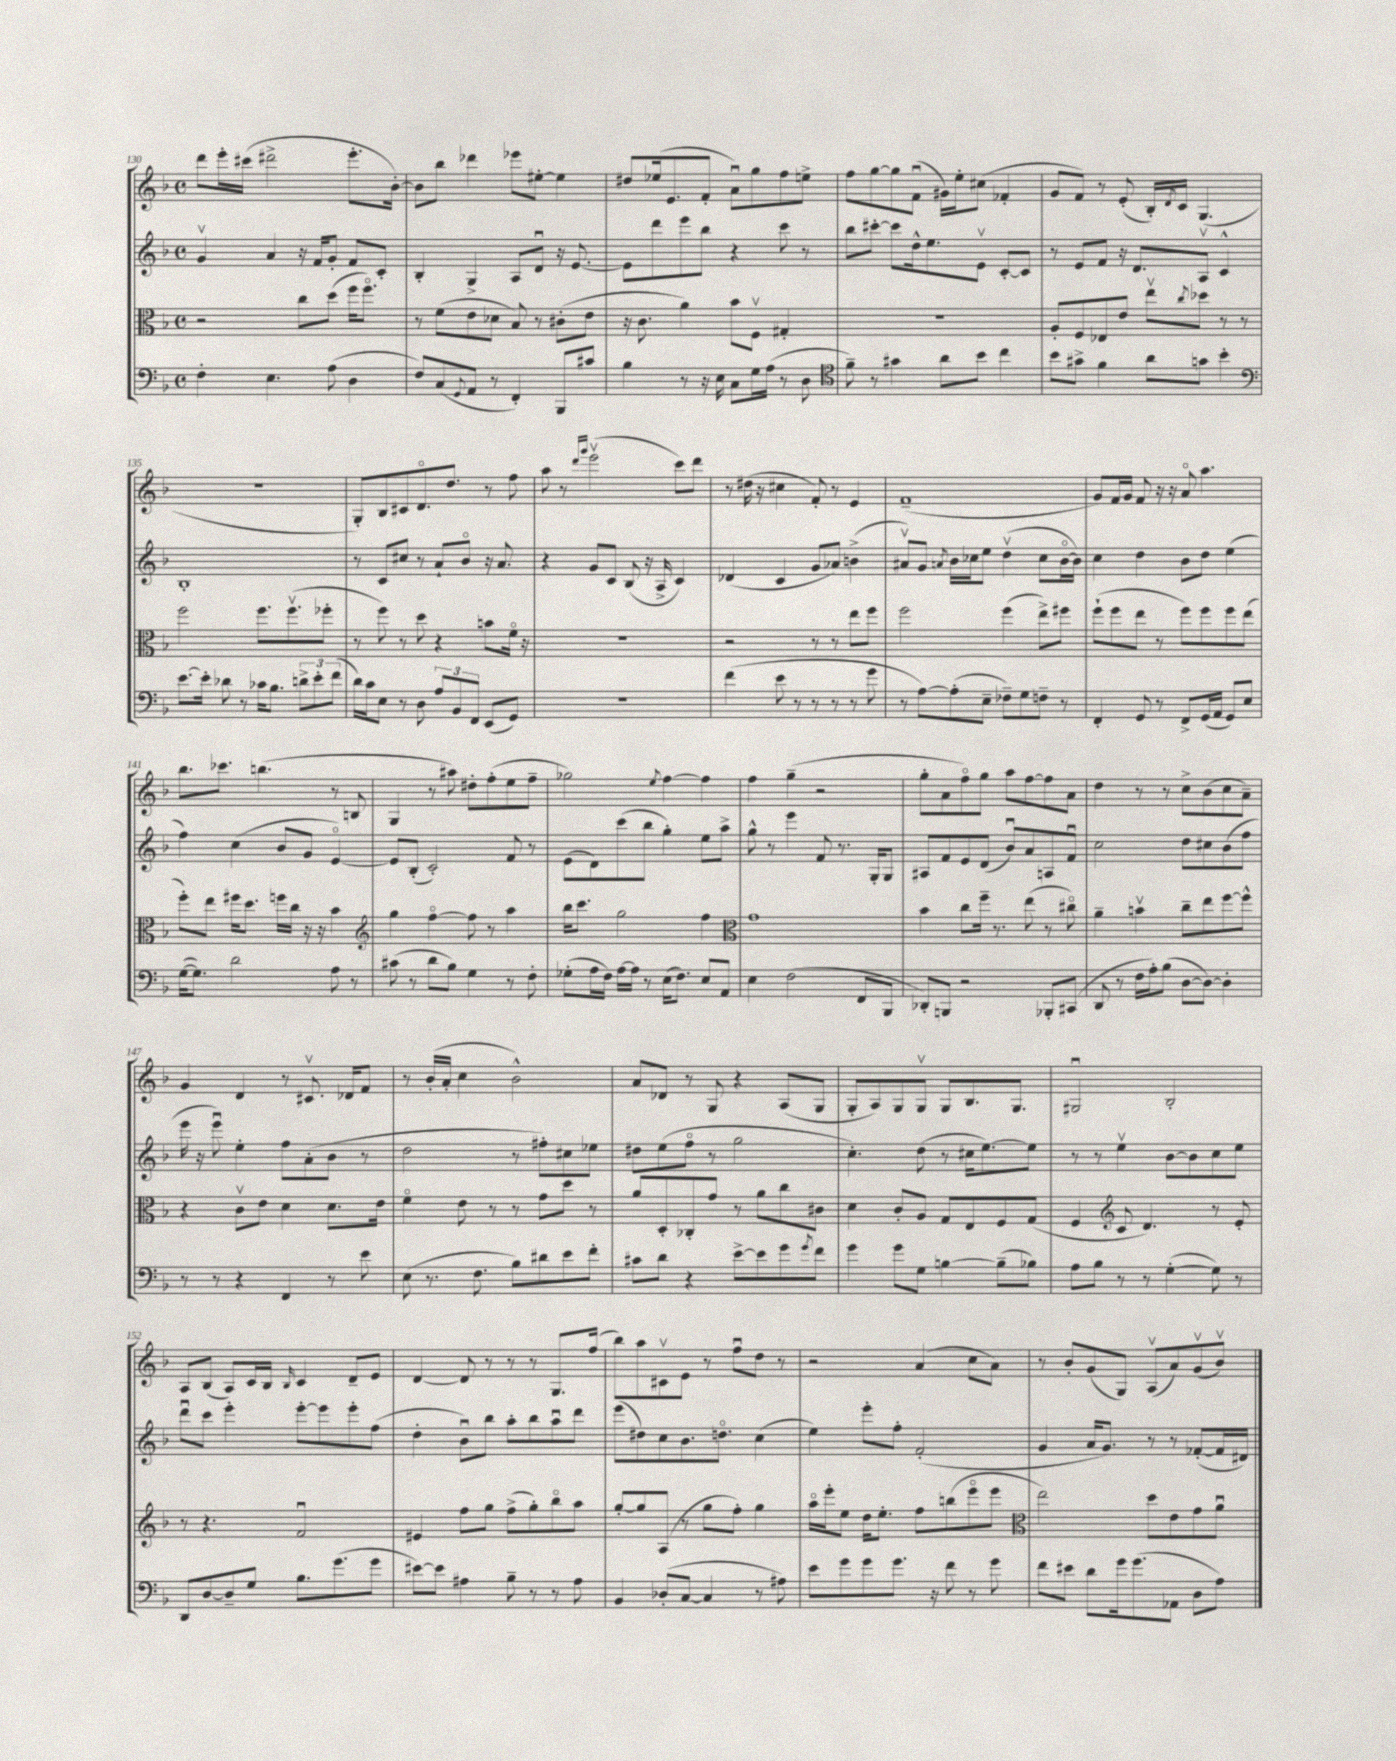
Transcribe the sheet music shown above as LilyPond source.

<<
\new StaffGroup <<
\new Staff = "s0" {
    \clef treble \key f \major \defaultTimeSignature \time 4/4
    d'''8 e'''16-. cis'''16( dis'''2-> e'''8.-. bes'16~-.) |
    bes'8 bes''8 des'''4 ees'''8 eis''8~-. eis''4 |
    dis''8 ees''16( e'8. f'8-. a'8\downbow) g''8 f''8 e''8-> |
    f''8 g''8~ g''8 f'8\downbow( gis'16) e''16-. cis''8( fes'4-. |
    g'8 f'8) r8 e'8-.( bes16-.) \acciaccatura { d'8 } c'16 g4.( |
    R1 |
    g8-.) bes8 cis'8 d'8.\flageolet d''8. r8 f''8 |
    a''8 r8 \grace { d'''16 g'''16 } e'''2\upbow( c'''8) d'''8 |
    r8 dis''16( r16 cis''4 f'8-.) r8 e'4 |
    f'1--( |
    g'8) f'16 g'16 f'8 r16 r16 a'8\flageolet a''4. |
    bes''8. ces'''8. b''4.( r8 b8 |
    g4 r8 ais''8) dis''8-. f''8-.( e''8 f''8-- |
    ges''2) \acciaccatura { e''8 } f''4~ f''4 |
    f''4 g''4--( r2 |
    g''8-. a'8 f''8\flageolet) g''8 a''8 f''8~ f''8 a'8 |
    d''4 r8 r8 c''8-> bes'8( c''8 a'8--) |
    g'4 d'4 r8 cis'8.\upbow des'16 f'8 |
    r8 bes'16-.( a'16-. c''4 bes'2-^) |
    a'8 des'8 r8 g8 r4 a8( g8 |
    g8-. a8) g8 g8\upbow g8 bes8. g8. |
    gis2\downbow bes2-. |
    a8 bes8( a8) c'16 bes16 \grace { bes16 } c'4 d'8-- e'8 |
    d'4~ d'8 r8 r8 r8 g8. f''16( |
    bes''8) a''8 cis'8\upbow e'8 r8 f''8\downbow d''8 r8 |
    r2 a'4( c''8 a'8) |
    r8 bes'8-. g'8( g8) a8\upbow( a'8) g'8\upbow( bes'8\upbow) \bar "|." |
}
\new Staff = "s1" {
    \clef treble \key f \major \defaultTimeSignature \time 4/4
    g'4\upbow a'4 r16 f'16 g'8-. f'8 c'8-. |
    bes4-. g4-> a8 d'8\downbow r16 e'8.~ |
    e'8 d'''8 e'''8 bes''8 r4 c'''8 r8 |
    bes''8 cis'''8~-. cis'''8 d''16-^ e''8. e'8\upbow c'8~-. c'8 |
    r8 e'8 f'8 r16 d'8. a8\upbow c'4-^ |
    bes1-. |
    r8 c'8 cis''8 r8 a'8-! bes'8\flageolet r16 a'8. |
    r4 g'8 c'8 bes8( r16 a16-> c'4) |
    des'4( c'4 g'8 aes'8) b'4->( |
    ais'8\upbow) g'8 \acciaccatura { a'8 } bes'16 ces''16 e''8 d''4\upbow( ces''8 bes'16~\flageolet bes'16) |
    c''4 d''4 bes'8 d''8 e''4( |
    f''4) c''4( bes'8 g'8 e'4~\flageolet) |
    e'8 bes8-.( c'2-.) f'8 r8 |
    e'8( d'8) c'''8( bes''8 g''4-.) e''8 a''8-> |
    g''8-^ r8 e'''4 f'8 r8. g16-. g8 |
    ais8 f'8 e'8 d'8( bes'8\downbow) a'8 a8 f'8\downbow |
    c''2 d''8 cis''8 bes'8( f''8 |
    e'''16 r16 e'''8\downbow) e''4-. f''8 a'8-.( bes'8 r8 |
    d''2 r8 fis''8-.) cis''8 ees''8 |
    dis''8 e''8( f''8\flageolet r8 g''2 |
    c''4.-.) d''8( r8 cis''16 e''8.~) e''8 |
    r8 r8 e''4\upbow bes'8~ bes'8 c''8 e''8 |
    d'''8\downbow c'''8 e'''4-. e'''8~-. e'''8 e'''8-. f''8( |
    d''4-. bes'8\downbow) bes''8 a''8-. bes''8 a''8\downbow d'''8 |
    e'''8( dis''8) c''8 bes'8. d''8.\flageolet c''4( |
    e''4) e'''8-. f''8-. f'2-.( |
    g'4 a'16 g'8.) r8 r8 fes'8~-.( fes'16 dis'16) \bar "|." |
}
\new Staff = "s2" {
    \clef alto \key f \major \defaultTimeSignature \time 4/4
    r2 c''8 d''8( f''16 f''8.\flageolet) |
    r8 f'8( e'8 des'8 bes8) r8 cis'8-.( e'8 |
    r16 c'8. a'4) bes'8 f8\upbow gis4-. |
    r1 |
    a8-. f8 ees8 e'8 e''8\upbow \acciaccatura { c''8 } des''8 r8 r8 |
    f''2 f''8. f''8.\upbow( fes''8-. |
    r8 f''8) r8 d''8 r4 b'8 f'16\flageolet r16 |
    R1 |
    r2 r8 r8 e''8 f''8 |
    f''2 f''4( e''8->) fis''8 |
    f''8-!( f''8 e''8 r8 f''8) f''8 f''8 e''8( |
    f''8-.) e''8 fis''16 d''8. f''16 c''16 r16 r16 bes'4 |
    \clef treble g''4 f''4~\flageolet f''8 r8 a''4 |
    bes''16 c'''8. g''2 f''4 |
    \clef alto g'1 |
    bes'4 c''8 f''16-- r8. e''8( r8 cis''8\flageolet) |
    a'4-- b'4\upbow c''8-- e''8 f''8~ f''8-^ |
    r4 c'8\upbow e'8 d'4 d'8. e'16 |
    f'4\flageolet e'8 r8 r8 g'8 d''8 r8 |
    a'8 d8-. ces8-. g'8 r8 a'8 c''8 cis'8 |
    d'4 c'8-. a8 g8 e8 f8 g8( |
    f4 \clef treble c'8 d'4.) r8 e'8-. |
    r8 r4. f'2\downbow |
    eis'4 f''8 g''8 f''8->( g''8-.) bes''8\flageolet a''8 |
    g''8~-. g''8 a8( r8 g''8 f''8-.) g''4 |
    a''16\flageolet e'''16-. e''8 d''16 e''8.-. f''8 b''8( e'''8\flageolet e'''8 |
    \clef alto e''2) d''8 e'8 g'8 a'8\downbow \bar "|." |
}
\new Staff = "s3" {
    \clef bass \key f \major \defaultTimeSignature \time 4/4
    f4-. e4. a8( d4 |
    f8) c8( \appoggiatura { g,8 } a,8 r8 f,4-.) bes,,8 cis'8 |
    bes4 r8 r16 e16 c8 g16 a16( r8 d8 |
    \clef tenor f'8--) r8 gis'4 a'8 bes'8 c''4 |
    bes'8 gis'8-> f'4 a'8 g'8 bes'4-. |
    \clef bass e'8.~ e'16-. des'8 r8 ces'16 bes8. \tuplet 3/2 { d'8-> e'8-. f'8( } |
    d'16) c'16 e8 r8 d8 \tuplet 3/2 { a8 bes,8 f,8 } e,8( g,8) |
    R1 |
    f'4( e'8 r8 r8 r8 r8 g'8 |
    r8 a8~) a8-.( e8-- fes8--) g8 f8-- r8 |
    f,4-. g,8 r8 f,8-> g,16( a,16 g,8) e8 |
    g16~( g8.) d'2 a8 r8 |
    cis'8( r8 d'8 bes8) g4 r8 f8-. |
    ges8-.( a16 f16) a16~ a16 r8 e16( f8.) e8 a,8 |
    e4 f2( f,8 bes,,8 |
    des,8-.) b,,8 r2 bes,,8-. cis,8( |
    d,8 r8 f16 a16-.) bes8( d8~ d8~) d4-. |
    r8 r8 r4 f,4 r8 e'8 |
    e8( r8. f8. bes8) dis'8 e'8 f'8-. |
    cis'8 d'8 r4 e'8~-> e'8 g'8 \acciaccatura { g'8 } f'8 |
    g'4 g'8 g8 b4~ b8--( bes8) |
    a8 bes8 r8 r8 g4~-.( g8) r8 |
    d,8 d8~ d8-- g8 bes8. g'8.( g'8 |
    eis'8~) eis'8 ais4 bes8-- r8 r8 ais8 |
    bes,4 des8-.( c8~ c4 r8 ais8) |
    e'8 g'8 g'8 g'8. r16 f'8 r8 g'8 |
    f'8 eis'8 d'8 g'16 g'8.( aes,8 d8 a8) \bar "|." |
}
>>
>>
\layout { \context { \Score currentBarNumber = #130 } }
